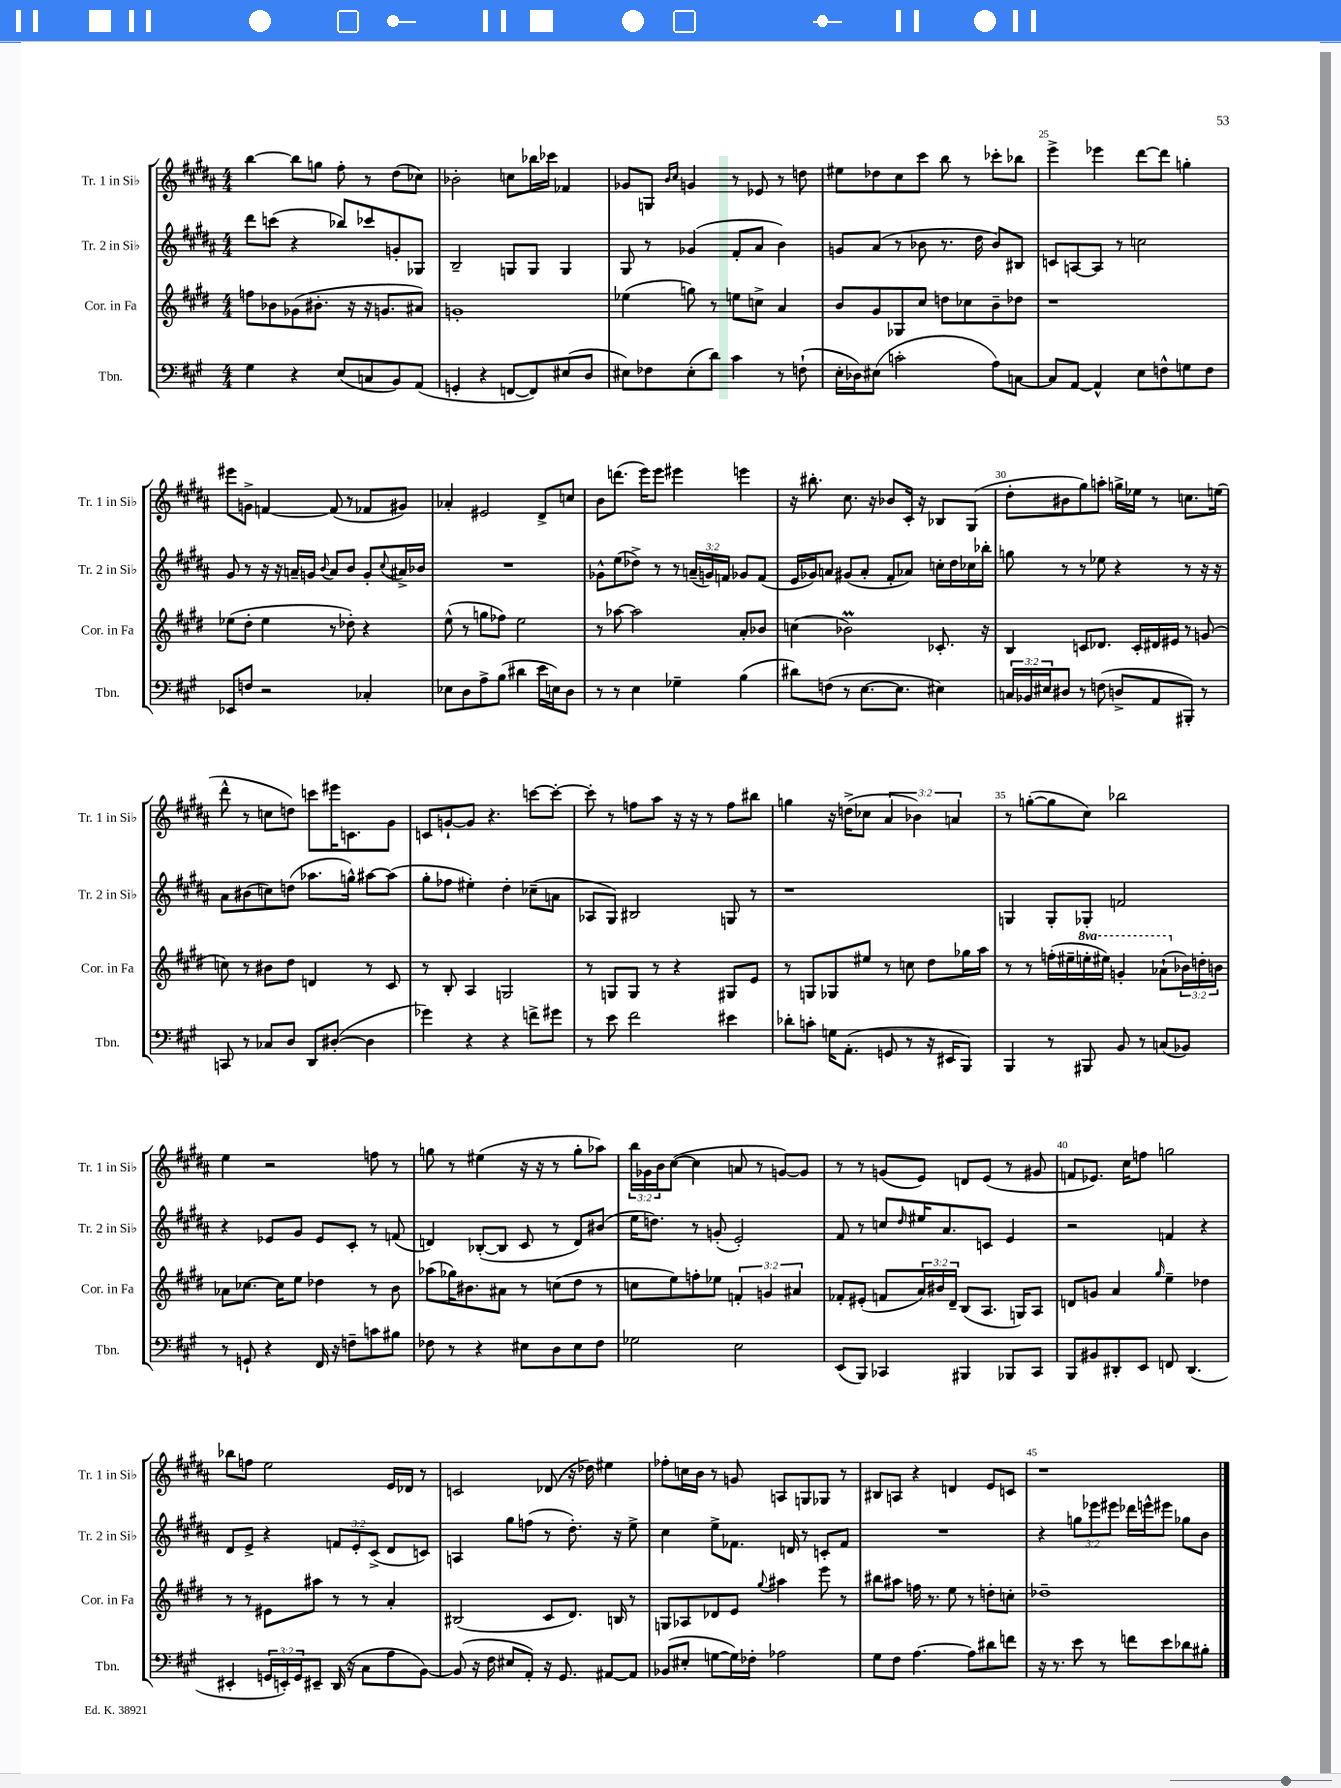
<<
\new StaffGroup <<
\new Staff = "s0" \with { instrumentName = "Tr. 1 in Sib" shortInstrumentName = "Tr. 1 in Sib" } {
    \clef treble \key b \major \numericTimeSignature \time 4/4 \override Staff.TupletNumber.text = #tuplet-number::calc-fraction-text
    b''4~ b''8 g''8 fis''8-. r8 dis''8( ces''8) |
    bes'2-. c''8 bes''16 ces'''16 fes'4 |
    ges'8 g8 \grace { b'16 cis''16 } g'4 r8 ees'8 r8 d''8 |
    eis''8 des''8 cis''8 cis'''8 b''8 r8 ces'''8-. bes''8 |
    e'''4-> ees'''4 dis'''8~ dis'''8 g''4-. |
    eis'''8 g'8-> f'4~ f'8( r8 fes'8 gis'8) |
    aes'4-. eis'2 dis'8-> c''8 |
    b'8 d'''8.( e'''16) e'''8 eis'''4 e'''4 |
    r16 bis''8.-. cis''8. r16 bes'8 cis'16-. r16 bes8 gis8( |
    dis''8-. bis'8 gis''8) a''8-. g''16-> ees''16 r8 c''8. e''16( |
    dis'''8-^ r8 c''8 d''8) c'''8 eis'''16 c'8. gis'8 |
    c'8 g'8~-! g'8 r4. c'''8~ c'''8~-. |
    c'''8-. r8 f''8 ais''8 r16 r16 r8 f''8 bis''8 |
    g''4 r16 d''16->( ces''8 \tuplet 3/2 { ais'4 bes'4) a'4 } |
    r8 g''8~-.( g''8 cis''8) bes''2 |
    e''4 r2 f''8 r8 |
    g''8 r8 eis''4( r16 r16 r8 g''8-. aes''8) |
    \tuplet 3/2 { b''16 ges'16 b'16 } cis''8~( cis''4 a'8 r8 g'8~) g'8 |
    r8 r8 g'8( e'8) d'8 e'8( r8 gis'8 |
    f'8 ees'8.) cis''16 f''8 g''2 |
    bes''8 f''8 e''2 e'16 des'16 r8 |
    c'2 des'8( r16 des''16) eis''4 |
    fes''8-. c''16 b'16 r8 g'8 a8 g8 ges8 r8 |
    bis8 a8 r4 d'4 e'8 c'8 |
    r1 \bar "|." |
}
\new Staff = "s1" \with { instrumentName = "Tr. 2 in Sib" shortInstrumentName = "Tr. 2 in Sib" } {
    \clef treble \key b \major \numericTimeSignature \time 4/4 \override Staff.TupletNumber.text = #tuplet-number::calc-fraction-text
    dis'''8 c'''8( r4 bes''8) ces'''8 g'8-. ges8 |
    b2-- g8 g8 g4 |
    gis8 r8 ges'4( fis'8-. ais'8 b'4) |
    g'8 ais'8( r8 bes'8 r8. dis''16 bes'8) bis8 |
    c'8 a8~ a8 r8 c''2 |
    gis'8 r8 r16 r16 a'16-- g'16 \appoggiatura { b'8 } a'8 b'8 g'8-. \appoggiatura { cis''8 } ais'16-> bes'16 |
    R1 |
    ges'8-^ e''8( des''8->) r8 r8 \tuplet 3/2 { a'16--( g'16) f'16 } ges'8 f'8( |
    e'16 ges'16) a'8 gis'8( a'8-. fis'8-. aes'8) c''16-. dis''16 ces''16 bes''16-. |
    g''8 r8 r8 ees''8 r4 r8 r16 r16 |
    ais'8 bis'8( c''8) d''8( aes''8. g''16-^) ais''8~ ais''8( |
    gis''8-. fes''8 eis''4-.) dis''4-. ces''8--( a'8 |
    aes8 gis8) bis2 g8 r8 |
    r1 |
    g4 g8-. ges8-. f'2 |
    r4 ees'8 gis'8 ees'8 cis'8-. r8 f'8( |
    d'4) bes8~-.( bes8 cis'8 r8 d'8) bis'8( |
    e''16 d''8.) r8 g'8-.( e'2-.) |
    fis'8 r8 c''8 \grace { dis''16 } eis''16 ais'8. c'8 e'4 |
    r2 f'4 r4 |
    dis'8 e'8-> r4 \tuplet 3/2 { f'8 e'8-. cis'8->( } dis'8 c'8) |
    a4 gis''8 f''8( r8 dis''8.-.) r16 e''8-> |
    cis''4 e''8-> fes'8. d'16 r8 c'8-. fes'8 |
    R1 |
    r4 \tuplet 3/2 { g''8 ees'''8 eis'''8 } des'''16 e'''16-^ eis'''8 ges''8 b'8 \bar "|." |
}
\new Staff = "s2" \with { instrumentName = "Cor. in Fa" shortInstrumentName = "Cor. in Fa" } {
    \clef treble \key e \major \numericTimeSignature \time 4/4 \override Staff.TupletNumber.text = #tuplet-number::calc-fraction-text \set Staff.ottavationMarkups = #ottavation-simple-ordinals
    f''8 bes'8 ges'8( bis'8.-. r16 r16 g'8. ais'8) |
    g'1-. |
    ees''4( g''8) r8 e''8 c''8-> a'4 |
    b'8 gis'8 ges8 cis''8 d''8 ces''8 b'8-- des''8 |
    r1 |
    ees''8( dis''8-. ees''4 r8 des''8-.) r4 |
    e''8-^( r8 g''8 fes''8) e''2 |
    r8 aes''8~ aes''2 a'8-. bes'8 |
    c''4( bes'2\prall) ces'8.-. r16 |
    b4 c'8 des'8. c'16-. dis'16 eis'16 r8 g'8( |
    c''8) r8 bis'8 dis''8 d'4 r8 cis'8 |
    r8 b8-. a4 g2 |
    r8 g8 g8 r8 r4 gis8 e'8 |
    r8 g8 ges8 eis''8 r8 c''8 dis''8 ges''16 a''16 |
    r8 r8 f''16-.( eis''16-- \ottava #1 e'''!16-. eis'''16) g''4-. aes''8-!( \ottava #0 \tuplet 3/2 { bes'16) d''16-. b'16 } |
    aes'8 ces''8.~ ces''16 e''8 des''4 r8 b'8 |
    aes''8( ges''16) bis'8. ais'8 r8 c''8( dis''8 r8 |
    c''8 e''8) f''8-. ees''8 \tuplet 3/2 { f'4-. g'4 ais'4 } |
    fes'8-. eis'8-.( f'8 \tuplet 3/2 { a'16) bis'16 dis'16-- } b8( a8. g16) a8 |
    d'8 g'8 a'4 \grace { gis''16 } e''4-- des''4 |
    r8 r8 eis'8 ais''8 r8 r8 a'4-. |
    bis2( cis'8 dis'8.) b16 r8 |
    g8 aes8 des'8 e'8 \appoggiatura { gis''8 } ais''4 e'''8 r8 |
    bis''8 ais''8 f''16 r8. e''8 r8 d''8-. c''8-. |
    des''1-- \bar "|." |
}
\new Staff = "s3" \with { instrumentName = "Tbn." shortInstrumentName = "Tbn." } {
    \clef bass \key a \major \numericTimeSignature \time 4/4 \override Staff.TupletNumber.text = #tuplet-number::calc-fraction-text
    gis4 r4 e8( c8 b,8) a,8( |
    g,4-. r4 f,8~ f,8) eis8( d8 |
    eis8) fes8 eis8-.( d'8) cis'4 r8 f8-!( |
    e16-. des16) eis8( c'2-. a8) c8~ |
    c8 a,8~ a,4-^ e8 f8-^ g8 f8 |
    ees,8 f8 r2 ces4-. |
    ees8 d8 a8-> b8( dis'4 e'16 e16) d8 |
    r8 r8 e4 ges4-- b4( |
    dis'8) f8( r8 e8.~ e8. eis4) |
    \tuplet 3/2 { c16 bes,16 eis16 } dis8 r8 f8( d8-> a,8 bis,,8-.) r8 |
    c,8 r8 ces8 d8 d,8 dis8~-.( dis4 |
    ges'4) r4 r4 f'8-> gis'8 |
    r8 e'8 fis'2 eis'4 |
    des'8-. c'8-. g16 a,8.-.( g,8 r8 r16 eis,16 b,,8) |
    b,,4 r8 bis,,8 b,8 r8 c8( bes,8) |
    r8 g,8-! r4 fis,16 r16 f8-- c'8 bis8 |
    fes8 r8 r4 eis8 d8 eis8 fes8 |
    ges2 e2 |
    e,8( b,,8) ces,4 bis,,4 bes,,8 ces,8 |
    b,,8 bis,8 dis,8-. e,8 f,8 dis,4.( |
    eis,4-. \tuplet 3/2 { g,16 e,16-.) g,16 } eis,8-- d,16( r16 cis8 a8 b,8~) |
    b,8( r16 fis16 eis8 a,8-.) r16 gis,8. ais,8~ ais,8 |
    bes,8( eis8-. g8~ g16) fes16-. aes2 |
    gis8 fis8 a4.~ a8 dis'8 f'8 |
    r16 r8. e'8 r8 f'8 e'8 des'8 bis8-. \bar "|." |
}
>>
>>
\layout { \context { \Score currentBarNumber = #21 \override BarNumber.break-visibility = ##(#f #t #t) barNumberVisibility = #(every-nth-bar-number-visible 5) } }
